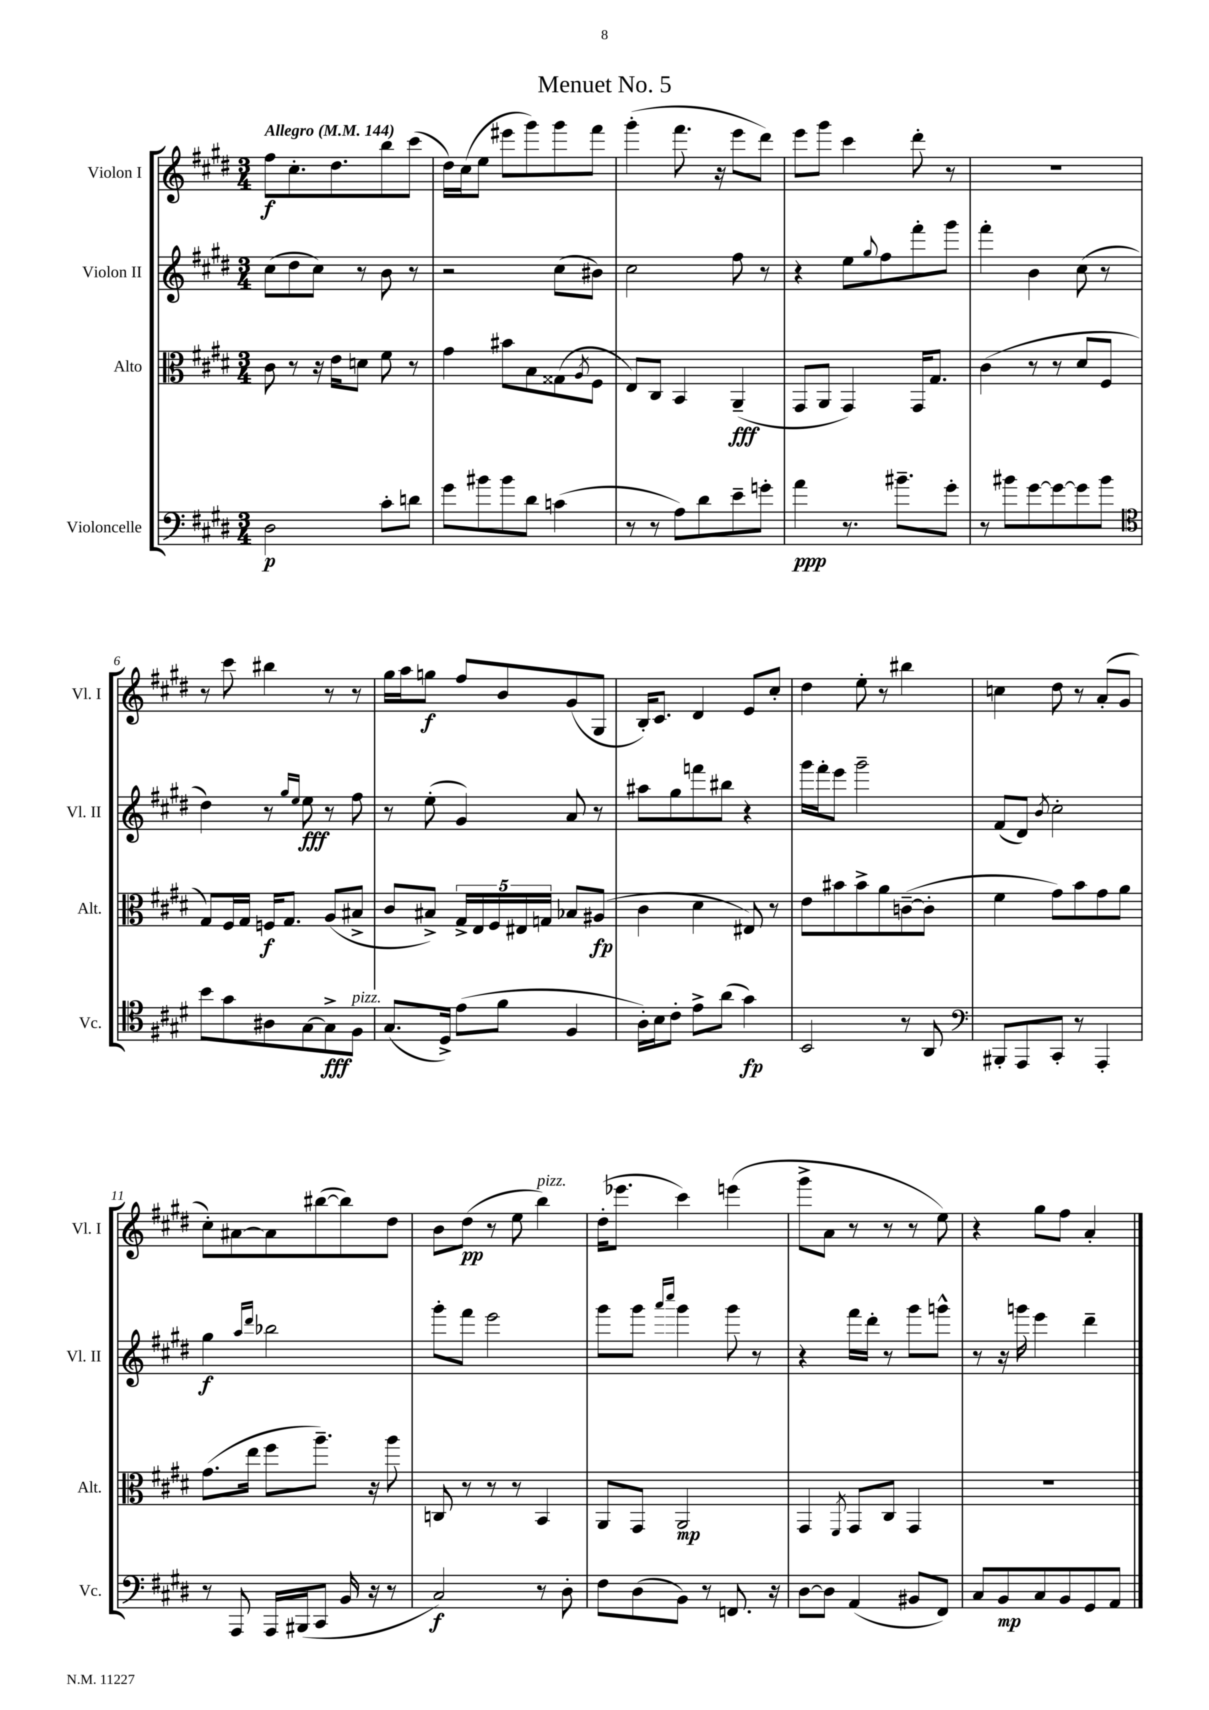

**kern	**dynam	**kern	**dynam	**kern	**dynam	**kern	**dynam
*part4	*part4	*part3	*part3	*part2	*part2	*part1	*part1
*staff4	*staff4	*staff3	*staff3	*staff2	*staff2	*staff1	*staff1
*I"Violoncelle	*	*I"Alto	*	*I"Violon II	*	*I"Violon I	*
*I'Vc.	*	*I'Alt.	*	*I'Vl. II	*	*I'Vl. I	*
*clefF4	*	*clefC3	*	*clefG2	*	*clefG2	*
*k[f#c#g#d#]	*	*k[f#c#g#d#]	*	*k[f#c#g#d#]	*	*k[f#c#g#d#]	*
*M3/4	*	*M3/4	*	*M3/4	*	*M3/4	*
*MM144	*	*MM144	*	*MM144	*	*MM144	*
=1	=1	=1	=1	=1	=1	=1	=1
!	!	!	!	!	!	!LO:TX:a:B:t=Allegro	!
2D#\	p	8c#\	.	(8cc#\L	.	8ff#\L	f
.	.	8r	.	8dd#\	.	8.cc#'\	.
.	.	16r	.	8cc#\J)	.	.	.
.	.	16e\KL	.	.	.	8.dd#\	.
.	.	8dn\J	.	8r	.	.	.
8c#'\L	.	8f#\	.	8b\	.	8bb\	.
8dn\J	.	8r	.	8r	.	(8ccc#\J	.
=2	=2	=2	=2	=2	=2	=2	=2
8g#\L	.	4g#\	.	2r	.	16dd#\LL)	.
.	.	.	.	.	.	(16cc#\J	.
8b#X\	.	.	.	.	.	8ee\J	.
8b#\	.	8b#X\L	.	.	.	8eee#X\L	.
8d#\J	.	8B\	.	.	.	8ggg#\)	.
(4cn\	.	(8G##X\	.	(8cc#\L	.	8ggg#\	.
.	.	8qA/	.	.	.	.	.
.	.	8F#\J	.	8b#X\J)	.	8fff#\J	.
=3	=3	=3	=3	=3	=3	=3	=3
8r	.	8E/L)	.	2cc#\	.	(4ggg#'\	.
8r	.	8C#/J	.	.	.	.	.
8A\L)	.	4BB/	.	.	.	8.fff#\	.
8d#\	.	.	.	.	.	.	.
.	.	.	.	.	.	16r	.
8e~\	.	(4AA~/	fff	8ff#\	.	8eee\L	.
8gn'\J	.	.	.	8r	.	8ddd#\J)	.
=4	=4	=4	=4	=4	=4	=4	=4
4a\	ppp	8GG#/L	.	4r	.	8eee\L	.
.	.	8AA/J	.	.	.	8ggg#\J	.
8.r	.	4GG#/)	.	8ee\L	.	4ccc#\	.
.	.	.	.	8qqgg#/	.	.	.
.	.	.	.	8ff#\	.	.	.
8.b#X~\L	.	.	.	.	.	.	.
.	.	16GG#/KL	.	8fff#'\	.	8ddd#'\	.
.	.	8.G#/J	.	.	.	.	.
8g#'\J	.	.	.	8ggg#\J	.	8r	.
=5	=5	=5	=5	=5	=5	=5	=5
8r	.	(4c#\	.	4fff#'\	.	2.r	.
8b#X\L	.	.	.	.	.	.	.
[8g#\	.	8r	.	4b\	.	.	.
8g#\_	.	8r	.	.	.	.	.
8g#\]	.	8d#/L	.	(8cc#\	.	.	.
8b#\J	.	8F#/J	.	8r	.	.	.
!!LO:LB:g=z
=6	=6	=6	=6	=6	=6	=6	=6
*clefC4	*	*	*	*	*	*	*
8b\L	.	8G#/L)	.	4dd#\)	.	8r	.
8g#\	.	16F#/L	.	.	.	8ccc#\	.
.	.	16G#/JJ	.	.	.	.	.
8A#X\	.	16Fn/KL	f	8r	.	4bb#X\	.
.	.	8.G#/J	.	.	.	.	.
.	.	.	.	16qqgg#/LL	.	.	.
.	.	.	.	16qqee/JJ	.	.	.
[8G#\	.	.	.	8ee\	fff	.	.
8G#^\]	fff	(8A/L	.	8r	.	8r	.
!LO:TX:a:i:t=pizz.	!	!	!	!	!	!	!
8F#\J	.	8B#X^/J	.	8ff#\	.	8r	.
=7	=7	=7	=7	=7	=7	=7	=7
(8.G#/L	.	8c#/L	.	8r	.	16gg#\LL	.
.	.	.	.	.	.	16aa\J	.
.	.	8B#X^/J)	.	(8ee'\	.	8ggn\J	f
16D#^/Jk)	.	.	.	.	.	.	.
(8e\L	.	20G#^/LL	.	4g#/)	.	8ff#/L	.
.	.	20E/	.	.	.	.	.
.	.	20F#/	.	.	.	.	.
8f#\J	.	.	.	.	.	8b/	.
.	.	20E#X/	.	.	.	.	.
.	.	20Gn/JJ	.	.	.	.	.
4F#/	.	8B-X/L	.	8a/	.	(8g#/	.
.	.	(8A#X/J	fp	8r	.	8G#/J	.
=8	=8	=8	=8	=8	=8	=8	=8
16A'\LL)	.	4c#\	.	8aa#X\L	.	16B'/KL)	.
16B\J	.	.	.	.	.	8.c#/J	.
8c#'\J	.	.	.	8gg#\	.	.	.
8e^\L	.	4d#\	.	8fffn\	.	4d#/	.
(8a\J	.	.	.	8bb#X\J	.	.	.
4g#\)	fp	8E#X/)	.	4r	.	8e/L	.
.	.	8r	.	.	.	8cc#'/J	.
=9	=9	=9	=9	=9	=9	=9	=9
2BB/	.	8e\L	.	16ggg#\LL	.	4dd#\	.
.	.	.	.	16fff#'\J	.	.	.
.	.	8b#X\	.	8eee\J	.	.	.
.	.	8b#^\	.	2ggg#~\	.	8ee'\	.
.	.	8a\	.	.	.	8r	.
8r	.	([8cn~\	.	.	.	4bb#X\	.
8AA/	.	8c'\J]	.	.	.	.	.
=10	=10	=10	=10	=10	=10	=10	=10
*clefF4	*	*	*	*	*	*	*
8BBB#X'/L	.	4f#\	.	(8f#/L	.	4ccn\	.
8AAA/	.	.	.	8d#/J)	.	.	.
.	.	.	.	8qb/	.	.	.
8CC#'/J	.	8g#\L)	.	2cc#'\	.	8dd#\	.
8r	.	8b\	.	.	.	8r	.
4AAA'/	.	8g#\	.	.	.	(8a'/L	.
.	.	8a\J	.	.	.	8g#/J	.
!!LO:LB:g=z
=11	=11	=11	=11	=11	=11	=11	=11
8r	.	(8.g#\L	.	4gg#\	f	8cc#'\L)	.
8AAA/	.	.	.	.	.	[8a#X\	.
.	.	16ee\Jk	.	.	.	.	.
.	.	.	.	16qqaa/LL	.	.	.
.	.	.	.	16qqddd#/JJ	.	.	.
16AAA/LL	.	8ff#\L	.	2bb-X\	.	8a#\]	.
(16BBB#X/J	.	.	.	.	.	.	.
8CC#/J	.	8.aa~\J)	.	.	.	([8bb#X\	.
16BB/	.	.	.	.	.	8bb#\])	.
16r	.	16r	.	.	.	.	.
8r	.	8aa\	.	.	.	8dd#\J	.
=12	=12	=12	=12	=12	=12	=12	=12
2C#/)	f	8Cn/	.	8ggg#'\L	.	8b\L	.
.	.	8r	.	8fff#\J	.	(8dd#\J	pp
.	.	8r	.	2eee\	.	8r	.
.	.	8r	.	.	.	8ee\	.
!	!	!	!	!	!	!LO:TX:a:i:t=pizz.	!
8r	.	4BB/	.	.	.	4bb\)	.
8D#'\	.	.	.	.	.	.	.
=13	=13	=13	=13	=13	=13	=13	=13
8F#\L	.	8AA/L	.	8ggg#\L	.	(16dd#'\KL	.
.	.	.	.	.	.	8.eee-X\J	.
(8D#\	.	8GG#/J	.	8ggg#\J	.	.	.
.	.	.	.	16qqaaa/LL	.	.	.
.	.	.	.	16qqcccc#/JJ	.	.	.
8BB\J)	.	2AA/	mp	4ggg#\	.	4ccc#\)	.
8r	.	.	.	.	.	.	.
8.FFn/	.	.	.	8ggg#\	.	(4eeen\	.
.	.	.	.	8r	.	.	.
16r	.	.	.	.	.	.	.
=14	=14	=14	=14	=14	=14	=14	=14
[8D#\L	.	4GG#/	.	4r	.	8ggg#^\L	.
8D#\J]	.	.	.	.	.	8a\J	.
.	.	8qFF#/	.	.	.	.	.
(4AA/	.	8GG#/L	.	16fff#\LL	.	8r	.
.	.	.	.	16ddd#'\JJ	.	.	.
.	.	8C#/J	.	8r	.	8r	.
8BB#X/L	.	4GG#/	.	8ggg#\L	.	8r	.
8FF#/J)	.	.	.	8gggn^^\J	.	8ee\)	.
=15	=15	=15	=15	=15	=15	=15	=15
8C#/L	.	2.r	.	8r	.	4r	.
8BB/	mp	.	.	16r	.	.	.
.	.	.	.	16gggn\	.	.	.
8C#/	.	.	.	4eee\	.	8gg#\L	.
8BB/	.	.	.	.	.	8ff#\J	.
8GG#/	.	.	.	4ddd#~\	.	4a'/	.
8AA/J	.	.	.	.	.	.	.
==	==	==	==	==	==	==	==
*-	*-	*-	*-	*-	*-	*-	*-
